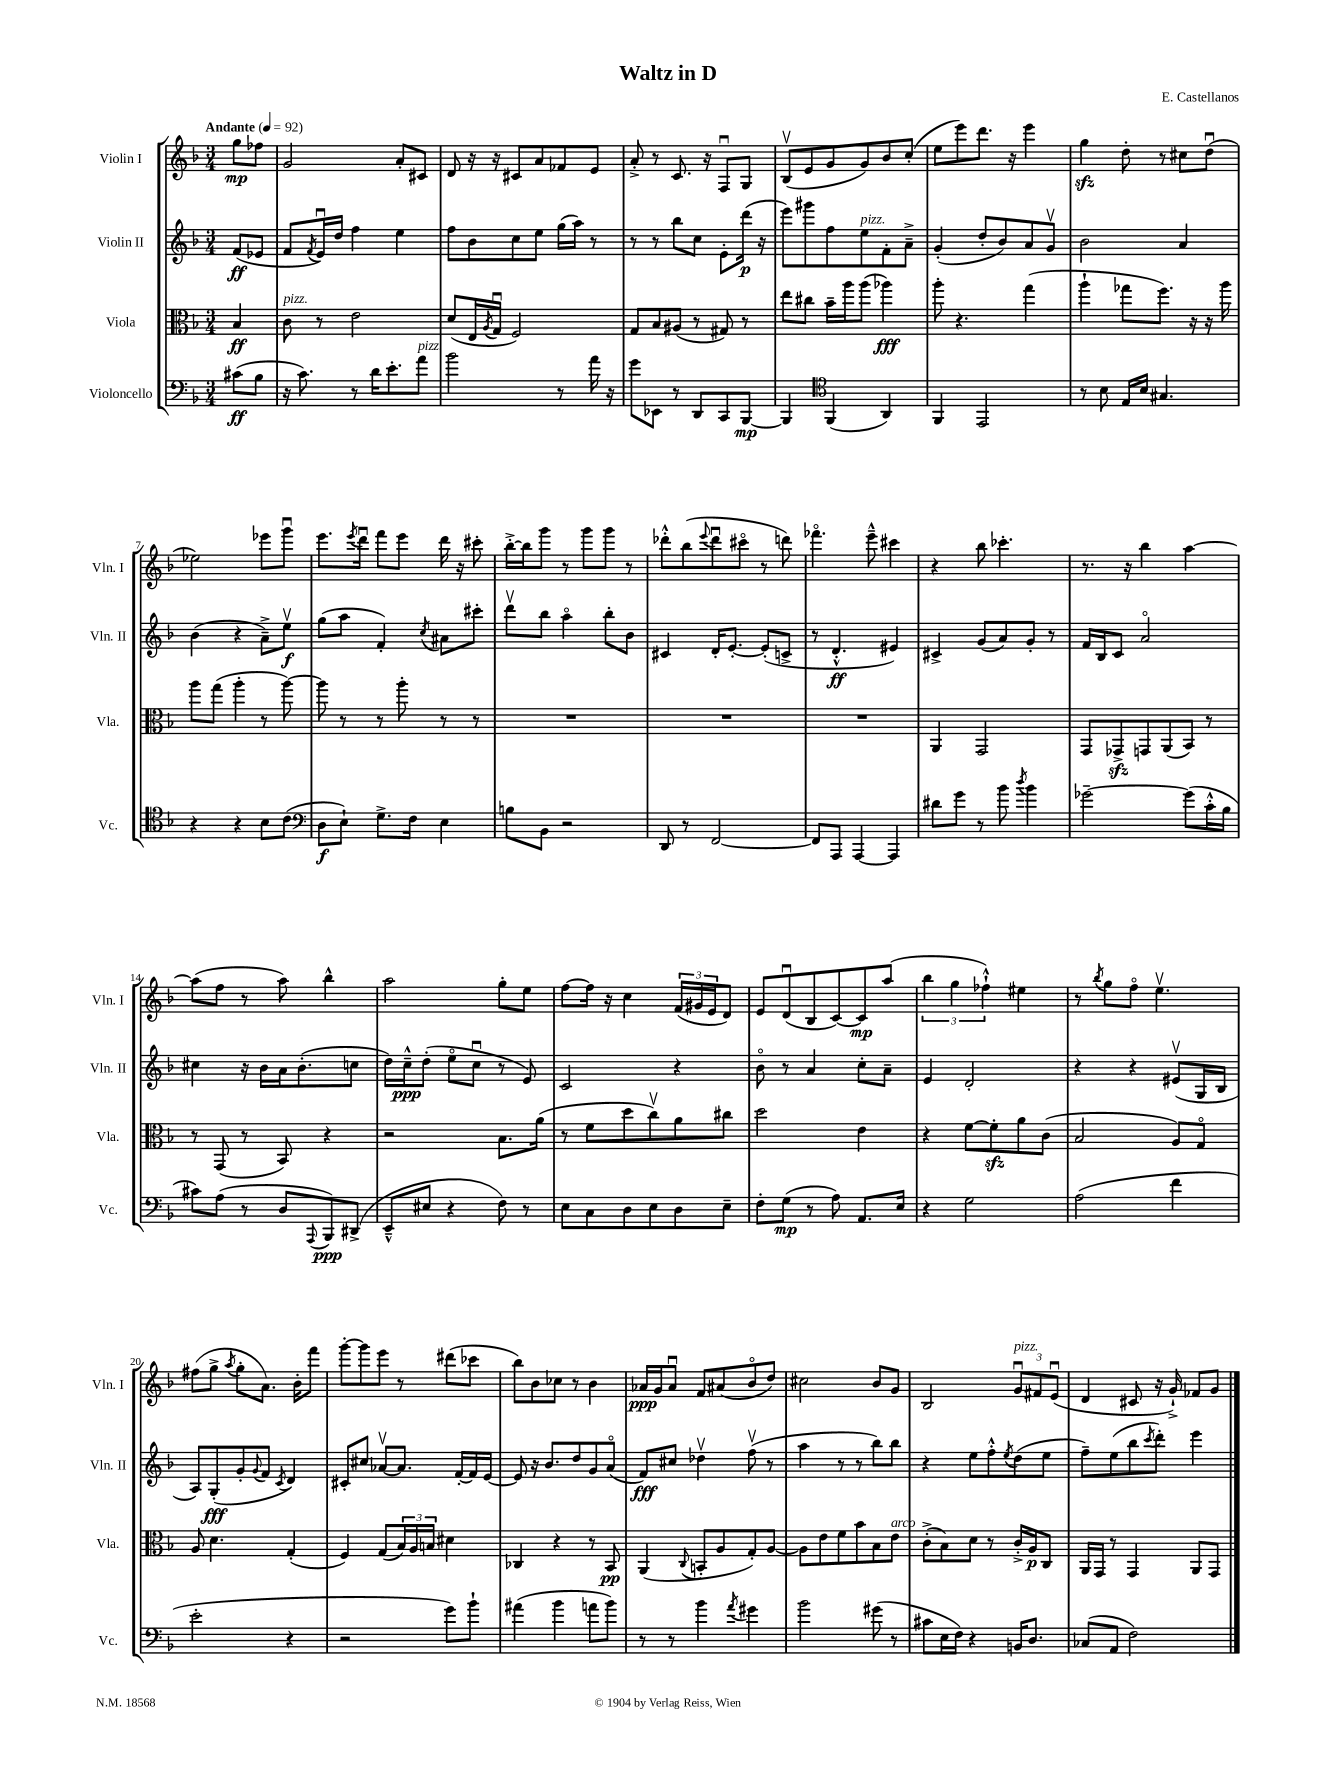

**kern	**dynam	**kern	**dynam	**kern	**dynam	**kern	**dynam
*part4	*part4	*part3	*part3	*part2	*part2	*part1	*part1
*staff4	*staff4	*staff3	*staff3	*staff2	*staff2	*staff1	*staff1
*I"Violoncello	*	*I"Viola	*	*I"Violin II	*	*I"Violin I	*
*I'Vc.	*	*I'Vla.	*	*I'Vln. II	*	*I'Vln. I	*
*clefF4	*	*clefC3	*	*clefG2	*	*clefG2	*
*k[b-]	*	*k[b-]	*	*k[b-]	*	*k[b-]	*
*M3/4	*	*M3/4	*	*M3/4	*	*M3/4	*
*MM92	*	*MM92	*	*MM92	*	*MM92	*
=	=	=	=	=	=	=	=
!	!	!	!	!	!	!LO:TX:a:B:t=Andante	!
(8c#X\L	ff	4B-/	ff	(8f/L	ff	8gg\L	mp
8B-\J	.	.	.	8e-X/J	.	8ff-X\J	.
=1	=1	=1	=1	=1	=1	=1	=1
!	!	!LO:TX:a:i:t=pizz.	!	!	!	!	!
16r	.	8c\	.	8f/L	.	2g/	.
8.c\)	.	.	.	.	.	.	.
.	.	.	.	8qf/	.	.	.
.	.	8r	.	16eu/L)	.	.	.
.	.	.	.	16dd/JJ	.	.	.
8r	.	2e\	.	4ff\	.	.	.
16d\KL	.	.	.	.	.	.	.
8.e'\	.	.	.	.	.	.	.
.	.	.	.	4ee\	.	8a'/L	.
!LO:TX:a:i:t=pizz.	!	!	!	!	!	!	!
8a\J	.	.	.	.	.	8c#X/J	.
=2	=2	=2	=2	=2	=2	=2	=2
2b-\	.	(8d/L	.	8ff\L	.	8d/	.
.	.	16E/L	.	8b-\	.	16r	.
.	.	8qA/	.	.	.	.	.
.	.	16Gu/JJ	.	.	.	16r	.
.	.	2F/)	.	8cc\	.	8c#X/L	.
.	.	.	.	8ee\J	.	8a/	.
8r	.	.	.	(16gg\LL	.	8f-X/	.
.	.	.	.	16aa\JJ)	.	.	.
16a\	.	.	.	8r	.	8e/J	.
16r	.	.	.	.	.	.	.
=3	=3	=3	=3	=3	=3	=3	=3
8g\L	.	8G/L	.	8r	.	8a'^/	.
8EE-X\J	.	8B-/	.	8r	.	8r	.
8r	.	(8A#X/J	.	8bb-\L	.	8.c/	.
8DD/L	.	8r	.	8cc\J	.	.	.
.	.	.	.	.	.	16r	.
8CC/	.	8G#X/)	.	8e'\L	.	8Fu/L	.
[8BBB-/J	mp	8r	.	(16ddd\Jk	p	8G/J	.
.	.	.	.	16r	.	.	.
=4	=4	=4	=4	=4	=4	=4	=4
4BBB-/]	.	8ee\L	.	8eee\L)	.	(8B-v/L	.
.	.	8cc#X\J	.	8ggg#X\	.	8e/	.
*clefC4	*	*	*	*	*	*	*
(4FF/	.	16b-~\LL	.	8ff\	.	8g/	.
.	.	16aa\J	.	.	.	.	.
!	!	!	!	!LO:TX:a:i:t=pizz.	!	!	!
.	.	(8aa\J	.	8ee\	.	8g/)	.
4AA/)	.	4aa-X\)	fff	8f'\	.	8b-/	.
.	.	.	.	8a~^\J	.	(8cc'/J	.
=5	=5	=5	=5	=5	=5	=5	=5
4FF/	.	8aa'\	.	(4g'/	.	8ee\L	.
.	.	4.r	.	.	.	8eee\)	.
2EE/	.	.	.	8dd'/L	.	8.ddd\J	.
.	.	.	.	8b-/)	.	.	.
.	.	.	.	.	.	16r	.
.	.	(4gg\	.	8a/	.	4eee\	.
.	.	.	.	8gv/J	.	.	.
=6	=6	=6	=6	=6	=6	=6	=6
8r	.	4aa`\	.	2b-\	.	4ggzz\	.
8B-\	.	.	.	.	.	.	.
16E/LL	.	8gg-X\L	.	.	.	8dd'\	.
16B-/JJ	.	.	.	.	.	.	.
4.G#X/	.	8.ff\J)	.	.	.	8r	.
.	.	.	.	4a/	.	8cc#X\L	.
.	.	16r	.	.	.	.	.
.	.	16r	.	.	.	(8ddu\J	.
.	.	16aa\	.	.	.	.	.
!!LO:LB:g=z
=7	=7	=7	=7	=7	=7	=7	=7
4r	.	8aa\L	.	(4b-\	.	2ee-X\)	.
.	.	(8gg\J	.	.	.	.	.
4r	.	4aa'\	.	4r	.	.	.
8B-\L	.	8r	.	8a~^\L)	.	8eee-X\L	.
(8c\J	.	[8aa\)	.	8eev\J	f	8gggu\J	.
=8	=8	=8	=8	=8	=8	=8	=8
*clefF4	*	*	*	*	*	*	*
8D\L	f	8aa\]	.	(8gg\L	.	8.eee\L	.
8E`\J)	.	8r	.	8aa\J	.	.	.
.	.	.	.	.	.	8qeee/	.
.	.	.	.	.	.	16dddu\Jk	.
8.G^\L	.	8r	.	4f'/)	.	8fff\L	.
.	.	8aa'\	.	.	.	8eee\J	.
16F\Jk	.	.	.	.	.	.	.
.	.	.	.	8qcc/	.	.	.
4E\	.	8r	.	8a#X\L	.	16ddd\	.
.	.	.	.	.	.	16r	.
.	.	8r	.	8ccc#X'\J	.	8ccc#X'\	.
=9	=9	=9	=9	=9	=9	=9	=9
8Bn\L	.	2.r	.	8dddv\L	.	[16bb-'^\LL	.
.	.	.	.	.	.	16bb-\J]	.
8BB-\J	.	.	.	8bb-\J	.	8ggg\J	.
2r	.	.	.	4aa\	.	8r	.
.	.	.	.	.	.	8ggg\L	.
.	.	.	.	8bb-'\L	.	8ggg\J	.
.	.	.	.	8b-\J	.	8r	.
=10	=10	=10	=10	=10	=10	=10	=10
8DD/	.	2.r	.	4c#X/	.	8ddd-X'^^\L	.
8r	.	.	.	.	.	(8bb-\	.
.	.	.	.	.	.	8qqeee/	.
[2FF/	.	.	.	16d'/KL	.	8ddd-u\	.
.	.	.	.	[8.e'/J	.	.	.
.	.	.	.	.	.	8ccc#X\J	.
.	.	.	.	(8e'/L]	.	8r	.
.	.	.	.	8cn^/J	.	8dddn\)	.
=11	=11	=11	=11	=11	=11	=11	=11
8FF/L]	.	2.r	.	8r	.	4.fff-X\	.
8AAA/J	.	.	.	4.d'^^/	ff	.	.
[4AAA/	.	.	.	.	.	.	.
.	.	.	.	.	.	8eee~^^\	.
4AAA/]	.	.	.	4e#X/)	.	4ccc#X\	.
=12	=12	=12	=12	=12	=12	=12	=12
8d#X\L	.	4AA/	.	4c#X^/	.	4r	.
8g\J	.	.	.	.	.	.	.
8r	.	2GG/	.	(8g/L	.	8bb-\	.
8b-\	.	.	.	8a/)	.	4.ccc-X'\	.
8qdd/	.	.	.	.	.	.	.
4b-\	.	.	.	8g'/J	.	.	.
.	.	.	.	8r	.	.	.
=13	=13	=13	=13	=13	=13	=13	=13
[2g-X~\	.	8GG/L	.	16f/LL	.	8.r	.
.	.	.	.	16B-/J	.	.	.
.	.	8GG-Xzz^/	.	8c/J	.	.	.
.	.	.	.	.	.	16r	.
.	.	8GGn/	.	2a/	.	4bb-\	.
.	.	(8AA/	.	.	.	.	.
(8g-\L]	.	8BB-/J)	.	.	.	[4aa\	.
16c'^^\L	.	8r	.	.	.	.	.
16B-\JJ	.	.	.	.	.	.	.
!!LO:LB:g=z
=14	=14	=14	=14	=14	=14	=14	=14
8c#X\L)	.	8r	.	4cc#X\	.	(8aa\L]	.
(8A\J	.	(8GG/	.	.	.	8ff\J	.
8r	.	8r	.	16r	.	8r	.
.	.	.	.	16b-\LL	.	.	.
8D/L	.	8BB-/)	.	16a\J	.	8aa\)	.
.	.	.	.	(8.b-'\	.	.	.
8qqAAA/	.	.	.	.	.	.	.
8BBB-/)	ppp	4r	.	.	.	4bb-^^\	.
(8DD#X^/J	.	.	.	8ccn\J	.	.	.
=15	=15	=15	=15	=15	=15	=15	=15
8EE~^^/L	.	2r	.	16dd\LL)	.	2aa\	.
.	.	.	.	16cc~^^\J	ppp	.	.
8E#X/J	.	.	.	(8dd'\J	.	.	.
4r	.	.	.	8ee\L	.	.	.
.	.	.	.	8ccu\J	.	.	.
8F\)	.	8.B-\L	.	8r	.	8gg'\L	.
8r	.	.	.	8e/)	.	8ee\J	.
.	.	(16a\Jk	.	.	.	.	.
=16	=16	=16	=16	=16	=16	=16	=16
8E\L	.	8r	.	2c/	.	[8ff\L	.
8C\	.	8f\L	.	.	.	16ff\Jk]	.
.	.	.	.	.	.	16r	.
8D\	.	8dd\	.	.	.	4cc\	.
8E\	.	8ccv\)	.	.	.	.	.
8D\	.	8a\	.	4r	.	(24f/LL	.
.	.	.	.	.	.	24g#X/	.
.	.	.	.	.	.	24e/J	.
8E~\J	.	8cc#X\J	.	.	.	8d/J)	.
=17	=17	=17	=17	=17	=17	=17	=17
8F'\L	.	2dd\	.	8b-\	.	8e/L	.
(8G\J	mp	.	.	8r	.	(8du/	.
8r	.	.	.	4a/	.	8B-/	.
8A\)	.	.	.	.	.	[8c/)	.
8.AA/L	.	4e\	.	8cc'\L	.	8c/]	mp
.	.	.	.	8a~\J	.	(8aa/J	.
16E/Jk	.	.	.	.	.	.	.
=18	=18	=18	=18	=18	=18	=18	=18
4r	.	4r	.	4e/	.	6bb-\	.
.	.	.	.	.	.	6gg\	.
2G\	.	[8f\L	.	2d'/	.	.	.
.	.	.	.	.	.	6ff-X`^^\)	.
.	.	8fzz'\]	.	.	.	.	.
.	.	8a\	.	.	.	4ee#X\	.
.	.	(8c\J	.	.	.	.	.
=19	=19	=19	=19	=19	=19	=19	=19
(2A\	.	2B-/	.	4r	.	8r	.
.	.	.	.	.	.	8qbb-/	.
.	.	.	.	.	.	8gg\L	.
.	.	.	.	4r	.	8ff\J	.
.	.	.	.	.	.	4.eev\	.
4f\	.	8A/L)	.	(8e#Xv/L	.	.	.
.	.	8G/J	.	16G/L	.	.	.
.	.	.	.	16B-/JJ	.	.	.
!!LO:LB:g=z
=20	=20	=20	=20	=20	=20	=20	=20
2e'\	.	8A/	.	8A/L)	.	(8ff#X\L	.
.	.	4.d\	.	(8G'/	fff	8gg^\J	.
.	.	.	.	.	.	8qaa/	.
.	.	.	.	8g'/	.	8gg'\L	.
.	.	.	.	8qqg/	.	.	.
.	.	.	.	8f/J	.	8.a\J)	.
.	.	.	.	8qc/	.	.	.
4r	.	(4G'/	.	4d/)	.	.	.
.	.	.	.	.	.	16b-'\KL	.
.	.	.	.	.	.	8fff\J	.
=21	=21	=21	=21	=21	=21	=21	=21
2r	.	4F/)	.	8c#X'/L	.	[8ggg'\L	.
.	.	.	.	8cc#X/J	.	8ggg\]	.
.	.	(8G/L	.	[8a-Xv/L	.	8eee\J	.
.	.	24B-/L)	.	8.a-/J]	.	8r	.
.	.	24A/	.	.	.	.	.
.	.	24Bn/JJ	.	.	.	.	.
8g\L)	.	4d#X\	.	.	.	(8ddd#X\L	.
.	.	.	.	[16f'/LL	.	.	.
8b-`\J	.	.	.	16f/]	.	8ccc-X\J	.
.	.	.	.	[16e/JJ	.	.	.
=22	=22	=22	=22	=22	=22	=22	=22
(4a#X\	.	4C-X/	.	8e/]	.	8bb-\L)	.
.	.	.	.	16r	.	8b-\	.
.	.	.	.	8.b-/L	.	.	.
4b-\	.	4r	.	.	.	8cc-X\J	.
.	.	.	.	8dd/	.	8r	.
8an\L	.	8r	.	8g/	.	4b-\	.
8b-\J)	.	8BB-/	pp	(8a/J	.	.	.
=23	=23	=23	=23	=23	=23	=23	=23
8r	.	(4AA/	.	8f/L)	fff	16a-X/LL	ppp
.	.	.	.	.	.	16g/J	.
8r	.	.	.	8cc#X/J	.	8a-u/J	.
.	.	8qqC/	.	.	.	.	.
4b-\	.	8BBn'/L	.	4dd-Xv\	.	8f/L	.
.	.	8A/	.	.	.	(8a#X/	.
8qa/	.	.	.	.	.	.	.
4g#X\	.	8G'/)	.	(8ffv\	.	8b-/	.
.	.	[8A/J	.	8r	.	8dd/J)	.
=24	=24	=24	=24	=24	=24	=24	=24
2b-\	.	8A\L]	.	4aa\	.	2cc#X\	.
.	.	8e\	.	.	.	.	.
.	.	8f\	.	8r	.	.	.
.	.	8b-\	.	8r	.	.	.
(8g#X\	.	8B-\	.	8bb-\L)	.	8b-/L	.
!	!	!LO:TX:a:i:t=arco	!	!	!	!	!
8r	.	8e\J	.	8bb-\J	.	8g/J	.
=25	=25	=25	=25	=25	=25	=25	=25
8c#X\L	.	(8c'^\L	.	4r	.	2B-/	.
16E\L	.	8B-\)	.	.	.	.	.
16F\JJ)	.	.	.	.	.	.	.
4r	.	8d\J	.	8ee\L	.	.	.
.	.	8r	.	8ff'^^\	.	.	.
.	.	.	.	8qee/	.	.	.
!	!	!	!	!	!	!LO:TX:a:i:t=pizz.	!
16BBn/KL	.	16c'^/LL	.	(8dd\	.	12gu/L	.
8.D/J	.	16A/J	p	.	.	.	.
.	.	.	.	.	.	12f#X/	.
.	.	8C/J	.	8ee\J	.	.	.
.	.	.	.	.	.	(12eu/J	.
=26	=26	=26	=26	=26	=26	=26	=26
(8C-X/L	.	16AA/LL	.	8ff~\L)	.	4d/	.
.	.	16GG/JJ	.	.	.	.	.
8AA/J	.	8r	.	(8ee\	.	.	.
2F\)	.	4GG/	.	8bb-\	.	8c#X/	.
.	.	.	.	8qccc/	.	.	.
.	.	.	.	8ddd'\J)	.	16r	.
.	.	.	.	.	.	16g`^/)	.
.	.	8AA/L	.	4eee\	.	8f-X/L	.
.	.	8GG/J	.	.	.	8g/J	.
==	==	==	==	==	==	==	==
*-	*-	*-	*-	*-	*-	*-	*-
